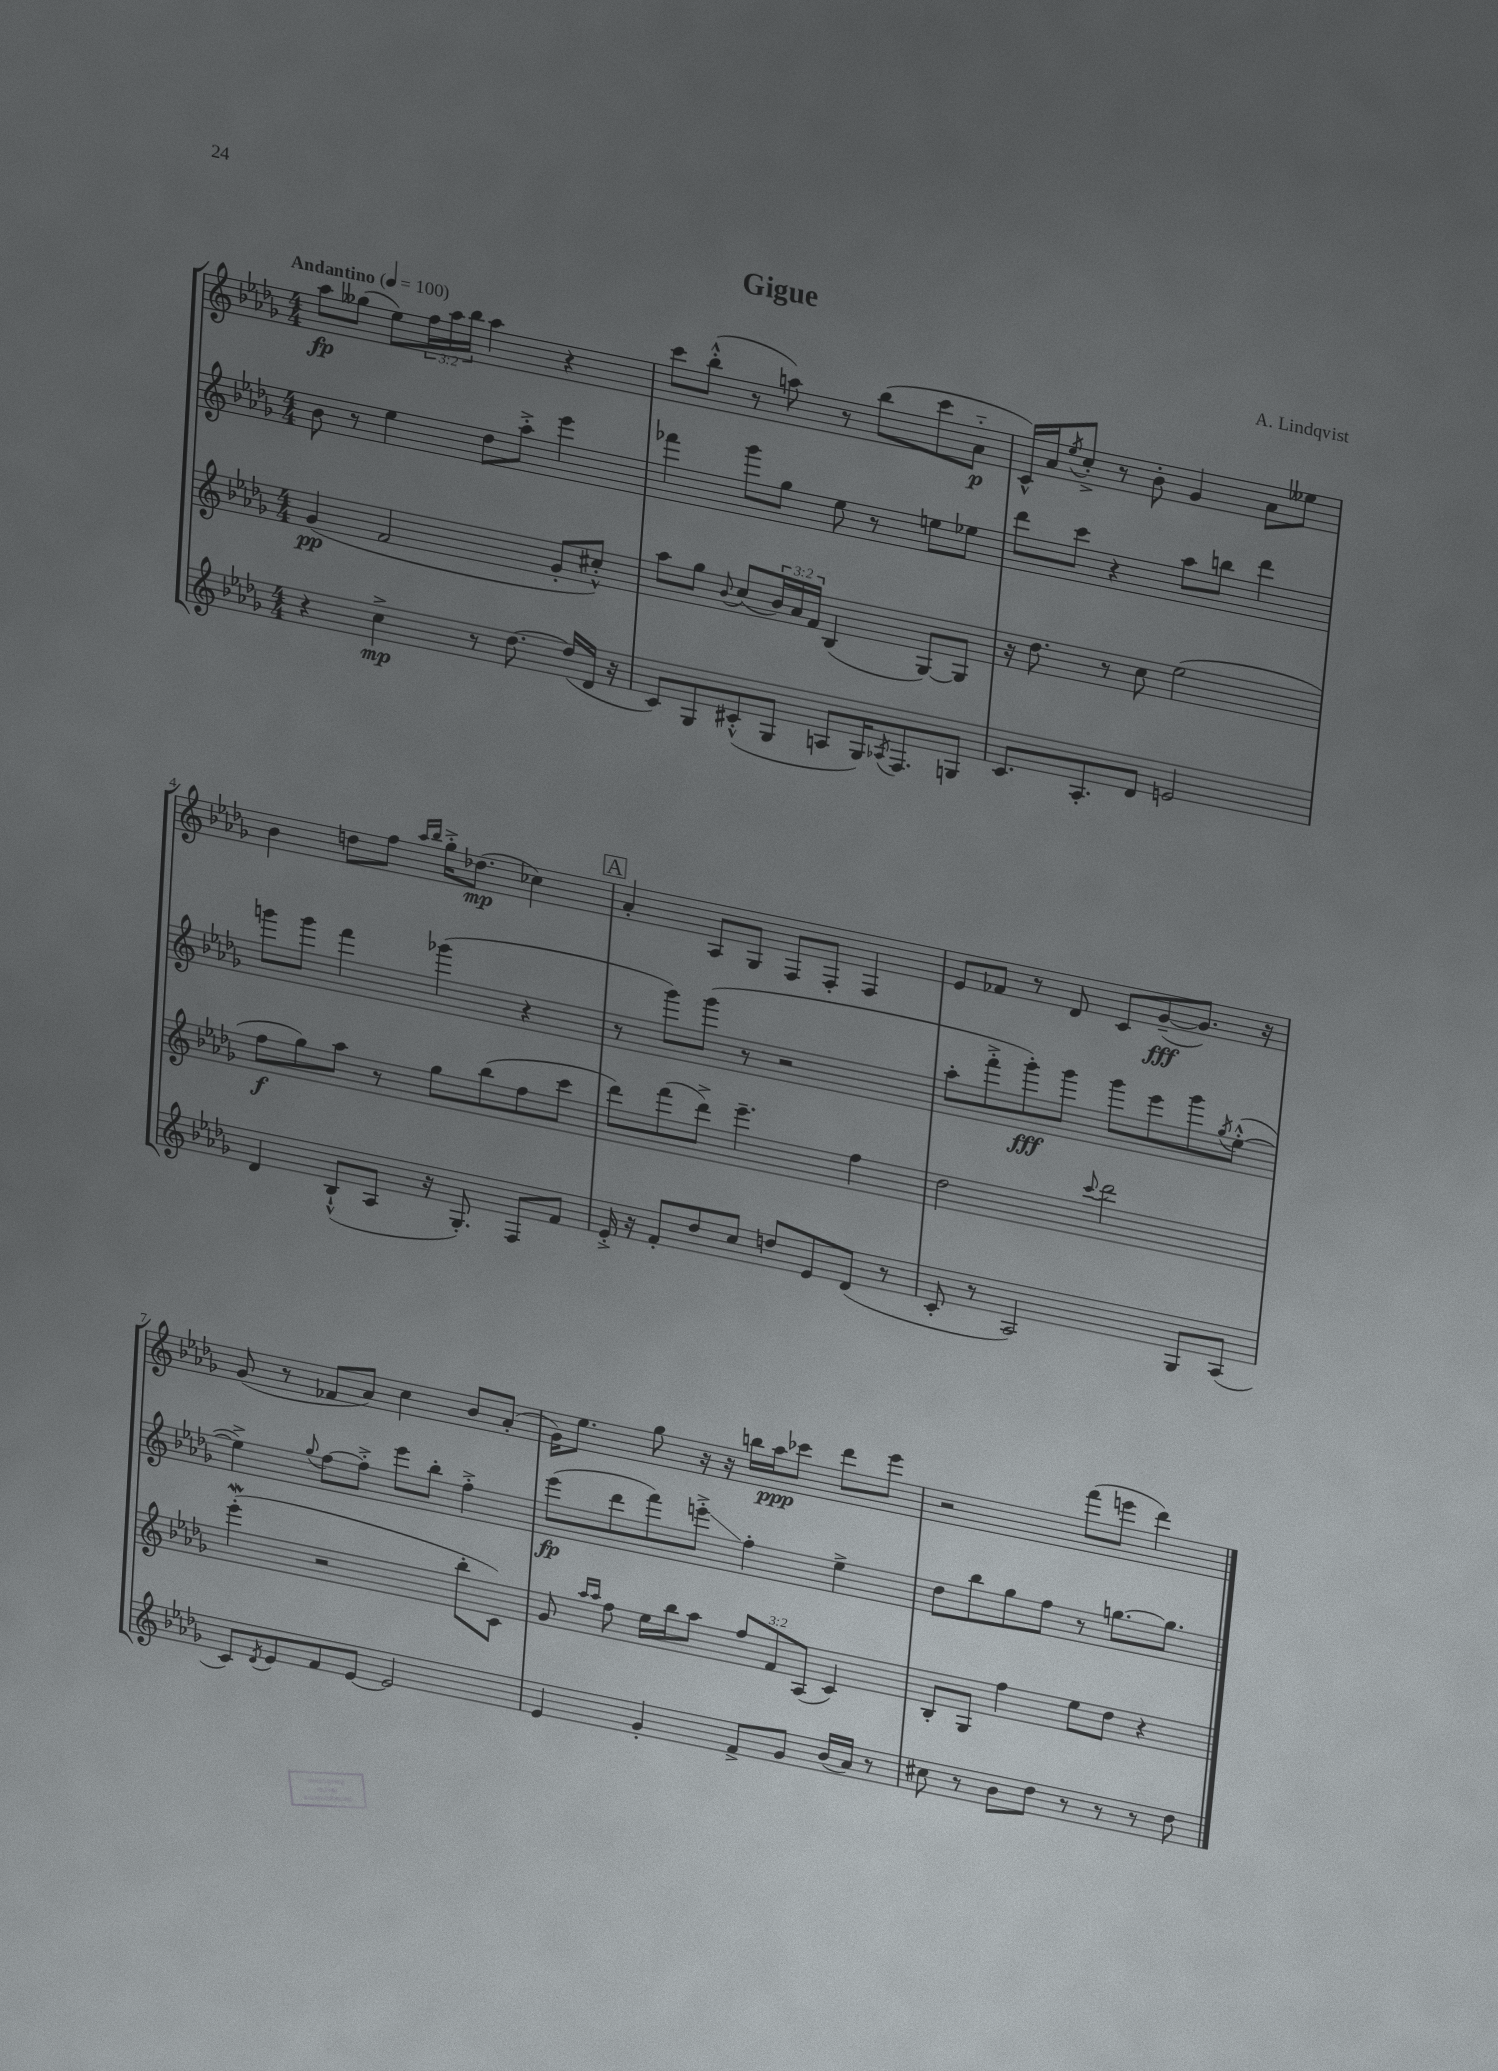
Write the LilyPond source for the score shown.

\header { title = "Gigue" composer = "A. Lindqvist" }
<<
\new StaffGroup <<
\new Staff = "s0" {
    \clef treble \key des \major \numericTimeSignature \time 4/4 \override Staff.TupletNumber.text = #tuplet-number::calc-fraction-text \tempo "Andantino" 4 = 100
    aes''8\fp geses''8( ees''8) \tuplet 3/2 { f''16 aes''16 bes''16 } aes''4 r4 |
    c'''8 bes''8-.-^( r8 a''8) r8 bes''8( c'''8 aes'8-_\p |
    c'16-^) aes'16 \acciaccatura { ees''8 } c''8-.-> r8 bes'8-. ges'4 aes'8 eeses''8 |
    bes'4 d''8 f''8 \grace { aes''16 bes''16 } ges''16-.-> des''8.\mp( ces''4) |
    \mark \markup { \box "A" } aes'4-. aes8 ges8 f8 f8-. f4 |
    ees'8 fes'8 r8 des'8 c'8 ges'8~--\fff( ges'8.) r16 |
    ges'8( r8 fes'8 aes'8) c''4 bes'8 aes'8-.( |
    ges'16) ees''8. ges''8 r16 r16 b''16 aes''16\ppp ces'''8 des'''8 ees'''8 |
    r2 f'''8( e'''8 des'''4) \bar "|." |
}
\new Staff = "s1" {
    \clef treble \key des \major \numericTimeSignature \time 4/4
    bes'8 r8 ees''4 des''8 aes''8-.-> ees'''4 |
    fes'''4 ges'''8 ges''8 ees''8 r8 e''8 ees''8 |
    des'''8 c'''8 r4 aes''8 b''8 des'''4 |
    g'''8 g'''8 f'''4 ges'''4( r4 |
    \mark \markup { \box "A" } r8 ges'''8) ges'''8( r8 r2 |
    aes''8-. f'''8-.-> ges'''8-.\fff) ges'''8 ges'''8 ees'''8 ges'''8 \acciaccatura { ges''8 } ees''8~-.-^( |
    ees''4->) \appoggiatura { ges''8 } f''8~ f''8-.-> ees'''8 bes''8-. f''4-.-> |
    ees'''8\fp( des'''8 f'''8) e'''8-.->\glissando f''4-. ees''4-> |
    des''8 bes''8 ges''8 f''8 r8 g''8.~ g''8. \bar "|." |
}
\new Staff = "s2" {
    \clef treble \key des \major \numericTimeSignature \time 4/4 \override Staff.TupletNumber.text = #tuplet-number::calc-fraction-text
    ges'4\pp( f'2 ges'8-. cis''8-.-^) |
    aes''8 ges''8 \appoggiatura { bes'8 } c''8( \tuplet 3/2 { bes'16) aes'16 f'16 } bes4( ges8~) ges8 |
    r16 des''8. r8 c''8 ees''2( |
    f''8\f ges''8) aes''8 r8 ges''8 bes''8( f''8 c'''8 |
    \mark \markup { \box "A" } des'''8) f'''8( des'''8->) ees'''4.-- f''4 |
    des''2 \appoggiatura { c'''8 } des'''2 |
    ees'''4-.\mordent( r2 bes''8-. c'8) |
    ges'8 \grace { aes''16 aes''16 } f''8 ees''16 bes''16 aes''8 \tuplet 3/2 { f''8 f'8 aes8( } c'4) |
    bes8-. ges8 f''4 ees''8 des''8 r4 \bar "|." |
}
\new Staff = "s3" {
    \clef treble \key des \major \numericTimeSignature \time 4/4
    r4 c''4->\mp r8 des''8.~ des''16( des'16 r16 |
    c'8) ges8 cis'8-.-^( ges8 a8 ges16) \acciaccatura { aes8 } f8. g8 |
    c'8. aes8.-. des'8 e'2 |
    des'4 bes8-!-^( aes8 r16 ges8.-.) f8 f'8 |
    \mark \markup { \box "A" } ees'16-.-> r16 f'8-. des''8 c''8 d''8 ees'8 des'8( r8 |
    c'8-. r8 aes2) ges8 aes8( |
    c'8) \acciaccatura { des'8 } ees'8 f'8 ees'8~ ees'2 |
    ees'4 ges'4-. f'8-> ges'8 bes'16( aes'16) r8 |
    cis''8 r8 bes'8 des''8 r8 r8 r8 des''8 \bar "|." |
}
>>
>>
